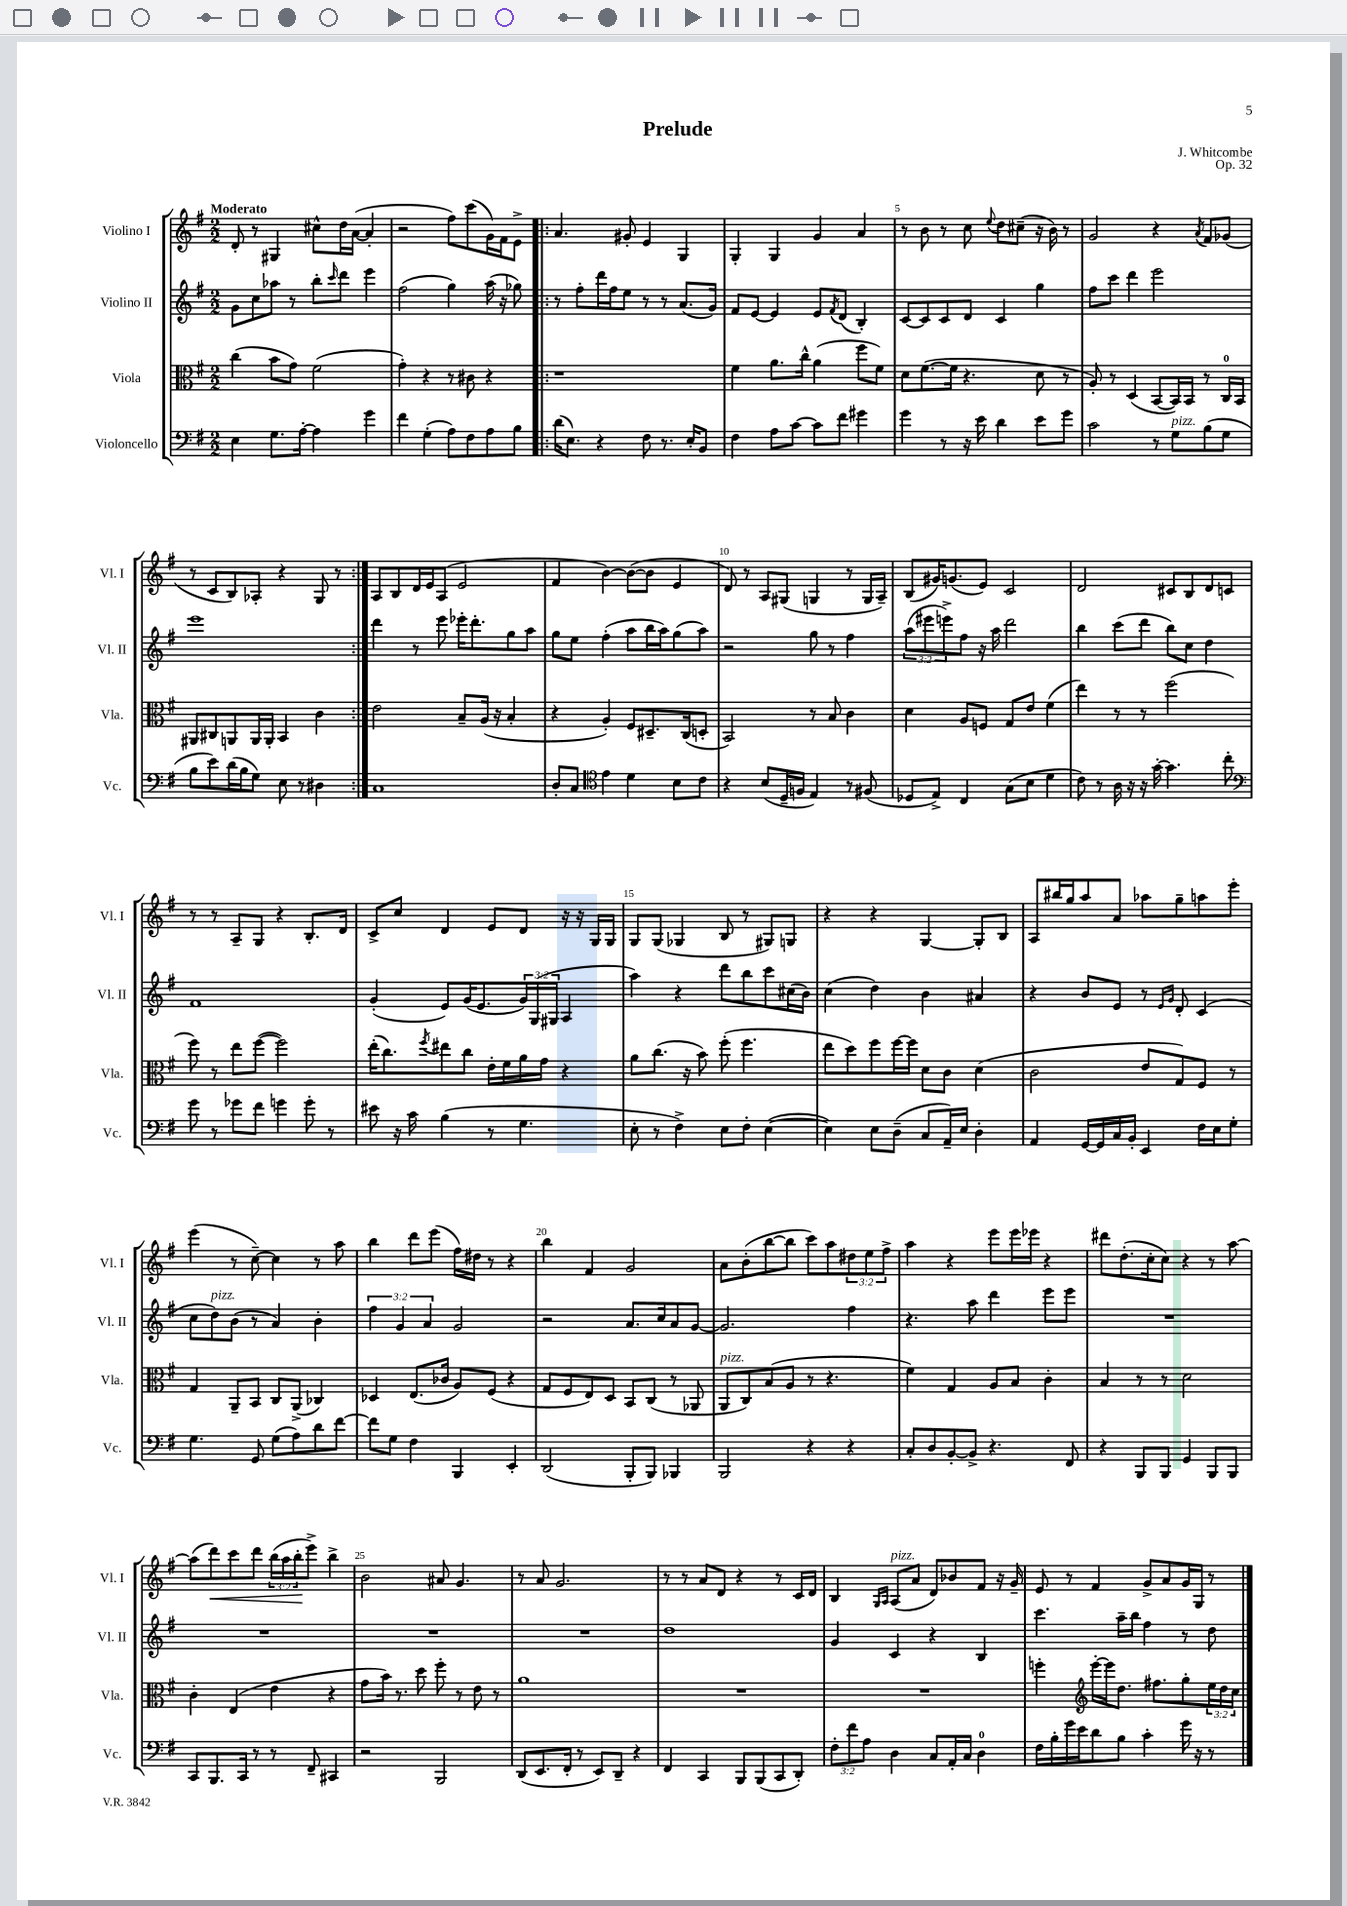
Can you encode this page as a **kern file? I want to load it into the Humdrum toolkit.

**kern	**kern	**kern	**kern	**dynam
*part4	*part3	*part2	*part1	*part1
*staff4	*staff3	*staff2	*staff1	*staff1
*I"Violoncello	*I"Viola	*I"Violino II	*I"Violino I	*
*I'Vc.	*I'Vla.	*I'Vl. II	*I'Vl. I	*
*clefF4	*clefC3	*clefG2	*clefG2	*
*k[f#]	*k[f#]	*k[f#]	*k[f#]	*
*M2/2	*M2/2	*M2/2	*M2/2	*
=1	=1	=1	=1	=1
!	!	!	!LO:TX:a:B:t=Moderato	!
4E\	(4cc\	8g\L	8d'/	.
.	.	8cc\	8r	.
8.G\L	8b\L	8aa-X\J	4G#X/	.
.	8g\J)	8r	.	.
[16A'\Jk	.	.	.	.
4A\]	(2f#\	8bb'\L	8cc#X^^\L	.
.	.	16qqccc/	.	.
.	.	8ddd\J	16dd\L	.
.	.	.	([16a\JJ	.
4g\	.	4eee\	4a'/]	.
=2	=2	=2	=2	=2
4f#\	4g'\)	(2ff#\	2r	.
(4G'\	4r	.	.	.
8A\L)	8r	4gg\)	8ff#\L)	.
8F#\	8c#X\	.	(8ccc\	.
8A\	4r	(16aa\	16g\L)	.
.	.	16r	16f#\J	.
8B\J	.	8gg-X\)	8e^\J	.
=3!|:	=3!|:	=3!|:	=3!|:	=3!|:
(16d\KL	1r	8r	4.a/	.
8.E\J)	.	.	.	.
.	.	8ff#'\L	.	.
4r	.	16ddd\L	.	.
.	.	16ff#\J	.	.
.	.	8ee\J	8g#X'/	.
8F#\	.	8r	4e/	.
8.r	.	8r	.	.
.	.	(8.a/L	4G/	.
16E'/KL	.	.	.	.
8BB/J	.	.	.	.
.	.	16g/Jk)	.	.
=4	=4	=4	=4	=4
4F#\	4f#\	8f#/L	4G'/	.
.	.	[8e/J	.	.
8A\L	8.a\L	4e/]	4G/	.
[8c\J	.	.	.	.
.	16cc^^\Jk	.	.	.
8c\L]	(4a\	8e/L	4g/	.
.	.	8qf#/	.	.
8f#\J	.	(8d/J	.	.
4g#X\	8ff#\L	4B'/)	4a/	.
.	8f#\J)	.	.	.
=5	=5	=5	=5	=5
4g\	8d\L	[8c/L	8r	.
.	([8.f#\	8c/]	8b\	.
8r	.	8c/	8r	.
.	16f#\Jk]	.	.	.
16r	4.r	8d/J	8cc\	.
16e\	.	.	.	.
.	.	.	8qqee/	.
4d\	.	4c/	8dd\L	.
.	.	.	(8cc#X~\J	.
8e\L	8d\	4gg\	16r	.
.	.	.	16b\)	.
8g\J	8r	.	8r	.
=6	=6	=6	=6	=6
2c\	8A'/)	8ff#\L	2g/	.
.	8r	8ccc\J	.	.
.	(4D/	4ddd\	.	.
8r	[8BB/L	2eee\	4r	.
!LO:TX:a:i:t=pizz.	!	!	!	!
8G\L	16BB/L])	.	.	.
.	16BB/JJ	.	.	.
.	.	.	8qa/	.
(8B\	8r	.	8f#/L	.
8G\J	16C/LL	.	(8g-X/J	.
.	16BB/JJ	.	.	.
!!LO:LB:g=z
=7	=7	=7	=7	=7
8B\L	8AA#X/L	1eee	8r	.
8e\)	8C#X/	.	8c/L	.
(16d\L	8AAn/	.	8B/)	.
16B\J	.	.	.	.
8G\J)	16AA/L	.	8A-X'/J	.
.	16AA'/JJ	.	.	.
8E\	4BB/	.	4r	.
8r	.	.	.	.
4D#X\	4c\	.	8G/	.
.	.	.	8r	.
=8:|!	=8:|!	=8:|!	=8:|!	=8:|!
1C	2e\	4ddd\	8A/L	.
.	.	.	8B/	.
.	.	8r	16d/L	.
.	.	.	16e/J	.
.	.	8eee\	(8A/J	.
.	8B~/L	16eee-X'\KL	2e/	.
.	.	8.ddd'\	.	.
.	(16A/Jk	.	.	.
.	16r	.	.	.
.	4B'/	8gg\	.	.
.	.	8aa\J	.	.
=9	=9	=9	=9	=9
8D'/L	4r	8gg\L	4f#/	.
8C/J	.	8ee\J	.	.
*clefC4	*	*	*	*
4e\	4A'/)	(4ff#'\	[4b\)	.
4d\	8F#/L	8aa\L	(8b\L_	.
.	8.D#X~/	16bb\L	8b\J]	.
.	.	16aa\J)	.	.
8B\L	.	(8gg\	4e/	.
.	(16C/k	.	.	.
8c\J	8Dn'/J	8aa\J)	.	.
=10	=10	=10	=10	=10
4r	2BB/)	2r	8d/)	.
.	.	.	8r	.
(8B/L	.	.	8A/L	.
16D~/L	.	.	(8G#X/J	.
16Fn/JJ	.	.	.	.
4E/)	8r	8gg\	4Gn/	.
.	8B/	8r	.	.
8r	4c\	4ff#\	8r	.
(8F#X/	.	.	16G/LL	.
.	.	.	16A~/JJ)	.
=11	=11	=11	=11	=11
8D-X/L	4d\	(12aa\L	(8B/L	.
.	.	12eee#X\	.	.
8E^/J)	.	.	16g#X/K)	.
.	.	12eeen^\)	.	.
.	.	.	(8.gn/	.
4C/	8A/L	8ff#\J	.	.
.	8Fn/J	16r	8e/J)	.
.	.	16aa\	.	.
(8G\L	8G/L	2ddd\	2c/	.
8B\J	8e/J	.	.	.
4d\	(4f#\	.	.	.
=12	=12	=12	=12	=12
8c\)	4ee\)	4bb\	2d/	.
8r	.	.	.	.
16A\	8r	(8ccc\L	.	.
16r	.	.	.	.
16r	8r	8ddd\J	.	.
[16g'\	.	.	.	.
4.g\]	(2ff#\	8bb\L)	8c#X/L	.
.	.	8cc\J	8B/	.
.	.	4dd\	8d/	.
8cc'\	.	.	8cn/J	.
!!LO:LB:g=z
=13	=13	=13	=13	=13
*clefF4	*	*	*	*
8g\	8ff#\)	1f#	8r	.
8r	8r	.	8r	.
8g-X\L	8ee\L	.	8A~/L	.
8f#\J	([8ff#\J	.	8G/J	.
4gn\	2ff#\])	.	4r	.
8g'\	.	.	8.B'/L	.
8r	.	.	.	.
.	.	.	16d/Jk	.
=14	=14	=14	=14	=14
8e#X\	(16ee'\KL	(4g'/	8c^/L	.
.	8.cc\)	.	.	.
16r	.	.	8cc/J	.
16c\	.	.	.	.
.	8qff#/	.	.	.
(4B\	8ee#X\	8e/L)	4d/	.
.	8cc\J	(16g/K	.	.
.	.	8.e/	.	.
8r	16e'\LL	.	8e/L	.
.	16f#\	.	.	.
4.G\	16a\	24g/L)	8d/J	.
.	.	(24G/	.	.
.	16g\JJ	.	.	.
.	.	24G#X/JJ	.	.
.	4r	4A/	16r	.
.	.	.	16r	.
.	.	.	16G/LL	.
.	.	.	16G/JJ	.
=15	=15	=15	=15	=15
8E'\	8a\L	4aa\)	8G/L	.
8r	(8.cc\J	.	(8G/J	.
4F#^\)	.	4r	4G-X/	.
.	16r	.	.	.
.	8b\)	.	.	.
8E\L	(8ff#'\	8ddd\L	8B/	.
8F#'\J	4.ff#\	8bb\	8r	.
([4E\	.	8ccc\	8G#X/L)	.
.	.	(16cc#X\L	8Gn/J	.
.	.	16b\JJ)	.	.
=16	=16	=16	=16	=16
4E\])	8ee\L	(4cc\	4r	.
.	8dd\)	.	.	.
8E\L	8ff#\	4dd\)	4r	.
(8D~\J	[16ff#\L	.	.	.
.	16ff#\JJ]	.	.	.
8C/L	8d\L	4b\	[4G/	.
16AA~/L)	8c\J	.	.	.
16E/JJ	.	.	.	.
4D'\	(4d\	4a#X/	8G'/L]	.
.	.	.	8B/J	.
=17	=17	=17	=17	=17
4AA/	2c\	4r	8A/L	.
.	.	.	16bb#X/L	.
.	.	.	16gg/J	.
[16GG/LL	.	8b/L	8aa/	.
16GG/]	.	.	.	.
16C/	.	8e/J	8a/J	.
16BB'/JJ	.	.	.	.
4EE/	8e/L	8r	8aa-X\L	.
.	.	16qqe/LL	.	.
.	.	16qqg/JJ	.	.
.	8G/)	8d'/	8gg~\	.
16F#\LL	8F#/J	(4c/	8aan\	.
16E\J	.	.	.	.
8G'\J	8r	.	8eee'\J	.
!!LO:LB:g=z
=18	=18	=18	=18	=18
4.G\	4G/	8cc\L	(4eee\	.
!	!	!LO:TX:a:i:t=pizz.	!	!
.	.	8dd\)	.	.
.	8AA~/L	(8b\J	8r	.
8GG/	8BB/J	8r	[8cc~\)	.
(8G\L	8C/L	4a/)	4cc\]	.
8A\)	(8AA^/J	.	.	.
8d\	4C-X/)	4b'\	8r	.
[8f#\J	.	.	8aa\	.
=19	=19	=19	=19	=19
8f#\L]	4D-X/	6ff#\	4bb\	.
8G\J	.	.	.	.
.	.	6g/	.	.
4F#\	(8.E/L	.	8ddd\L	.
.	.	6a/	.	.
.	.	.	(8eee\J	.
.	16c-X/Jk	.	.	.
4BBB/	8A/L)	2g/	16ff#\LL)	.
.	.	.	16dd#X\JJ	.
.	(8F#/J	.	8r	.
4EE'/	4r	.	4r	.
=20	=20	=20	=20	=20
(2DD/	8G/L	2r	4bb\	.
.	8F#/	.	.	.
.	8E/)	.	4f#/	.
.	8D/J	.	.	.
8BBB'/L	8BB/L	8.a/L	2g/	.
8BBB/J)	(8C/J	.	.	.
.	.	16cc/k	.	.
4BBB-X/	8r	8a/	.	.
.	8AA-X/	[8g/J	.	.
=21	=21	=21	=21	=21
!	!LO:TX:a:i:t=pizz.	!	!	!
2BBB/	8AA/L	2.g/]	8a\L	.
.	8C/)	.	(8b'\	.
.	(8B/	.	[8bb\	.
.	8A/J	.	8bb\J]	.
4r	8r	.	8ccc\L)	.
.	4.r	.	8aa\	.
4r	.	4ff#\	12dd#X\	.
.	.	.	12ee\	.
.	.	.	12ff#^\J	.
=22	=22	=22	=22	=22
8C'/L	4f#\)	4.r	4aa\	.
8D/	.	.	.	.
[8BB'/	4G/	.	4r	.
8BB^/J]	.	8aa\	.	.
4.r	8A/L	4ddd\	8eee\L	.
.	8B/J	.	16eee\L	.
.	.	.	16eee-X\JJ	.
.	4c'\	8eee\L	4r	.
8FF#/	.	8eee\J	.	.
=23	=23	=23	=23	=23
4r	4B/	1r	8ddd#X\L	.
.	.	.	(8.dd'\	.
8BBB/L	8r	.	.	.
.	.	.	16cc'\k	.
8BBB/J	8r	.	8cc\J)	.
4GG/	2d\	.	4r	.
8BBB/L	.	.	8r	.
8BBB/J	.	.	[8aa\	.
!!LO:LB:g=z
=24	=24	=24	=24	=24
8CC/L	4c'\	1r	(8aa\L]	.
!	!	!	!	!LO:HP:b
8.BBB/	.	.	8ddd\)	<
.	(4E/	.	8ccc\	.
16CC/Jk	.	.	.	.
8r	.	.	8ddd\J	.
8r	4e\	.	(24bb\LL	.
.	.	.	24aa\	.
.	.	.	24bb'\J	.
8FF#~/	.	.	8eee^\J)	[
4CC#X/	4r	.	4bb^\	.
=25	=25	=25	=25	=25
2r	8g\L	1r	2b\	.
.	16b\Jk)	.	.	.
.	8.r	.	.	.
.	8dd\	.	.	.
2BBB/	8ff#'\	.	8a#X/	.
.	8r	.	4.g/	.
.	8e\	.	.	.
.	8r	.	.	.
=26	=26	=26	=26	=26
(8DD/L	1a	1r	8r	.
8.EE/	.	.	8a/	.
.	.	.	2.g/	.
16FF#'/Jk	.	.	.	.
8r	.	.	.	.
8EE/L)	.	.	.	.
8DD~/J	.	.	.	.
4r	.	.	.	.
=27	=27	=27	=27	=27
4FF#/	1r	1dd	8r	.
.	.	.	8r	.
4CC/	.	.	8a/L	.
.	.	.	8d/J	.
8BBB/L	.	.	4r	.
(8BBB/	.	.	.	.
8CC/	.	.	8r	.
8DD'/J)	.	.	16c/LL	.
.	.	.	16d/JJ	.
=28	=28	=28	=28	=28
12F#'\L	1r	4g/	4B/	.
12f#\	.	.	.	.
12A\J	.	.	.	.
.	.	.	16qqG/LL	.
.	.	.	16qqA/JJ	.
!	!	!	!LO:TX:a:i:t=pizz.	!
4D\	.	4c/	(8A/L	.
.	.	.	8a/J	.
8C/L	.	4r	8d/L)	.
16AA'/L	.	.	8b-X/	.
16C/JJ	.	.	.	.
4D\	.	4B/	8f#/J	.
.	.	.	16r	.
.	.	.	16g~/	.
=29	=29	=29	=29	=29
16F#\LL	4ffn'\	4.ccc\	8e/	.
16B'\	.	.	.	.
16g\	.	.	8r	.
16e\J	.	.	.	.
*	*clefG2	*	*	*
8d\	[16eee'\LL	.	4f#/	.
.	16eee\J]	.	.	.
8B\J	8.dd\J	16aa~\LL	.	.
.	.	16bb\JJ	.	.
4c'\	.	4ff#\	8g^/L	.
.	8.ff#X\L	.	.	.
.	.	.	8a/	.
16g\	8gg'\	8r	16g/L	.
16r	.	.	16G/JJ	.
8r	24ee\L	8dd\	8r	.
.	24dd\	.	.	.
.	24cc\JJ	.	.	.
==	==	==	==	==
*-	*-	*-	*-	*-
